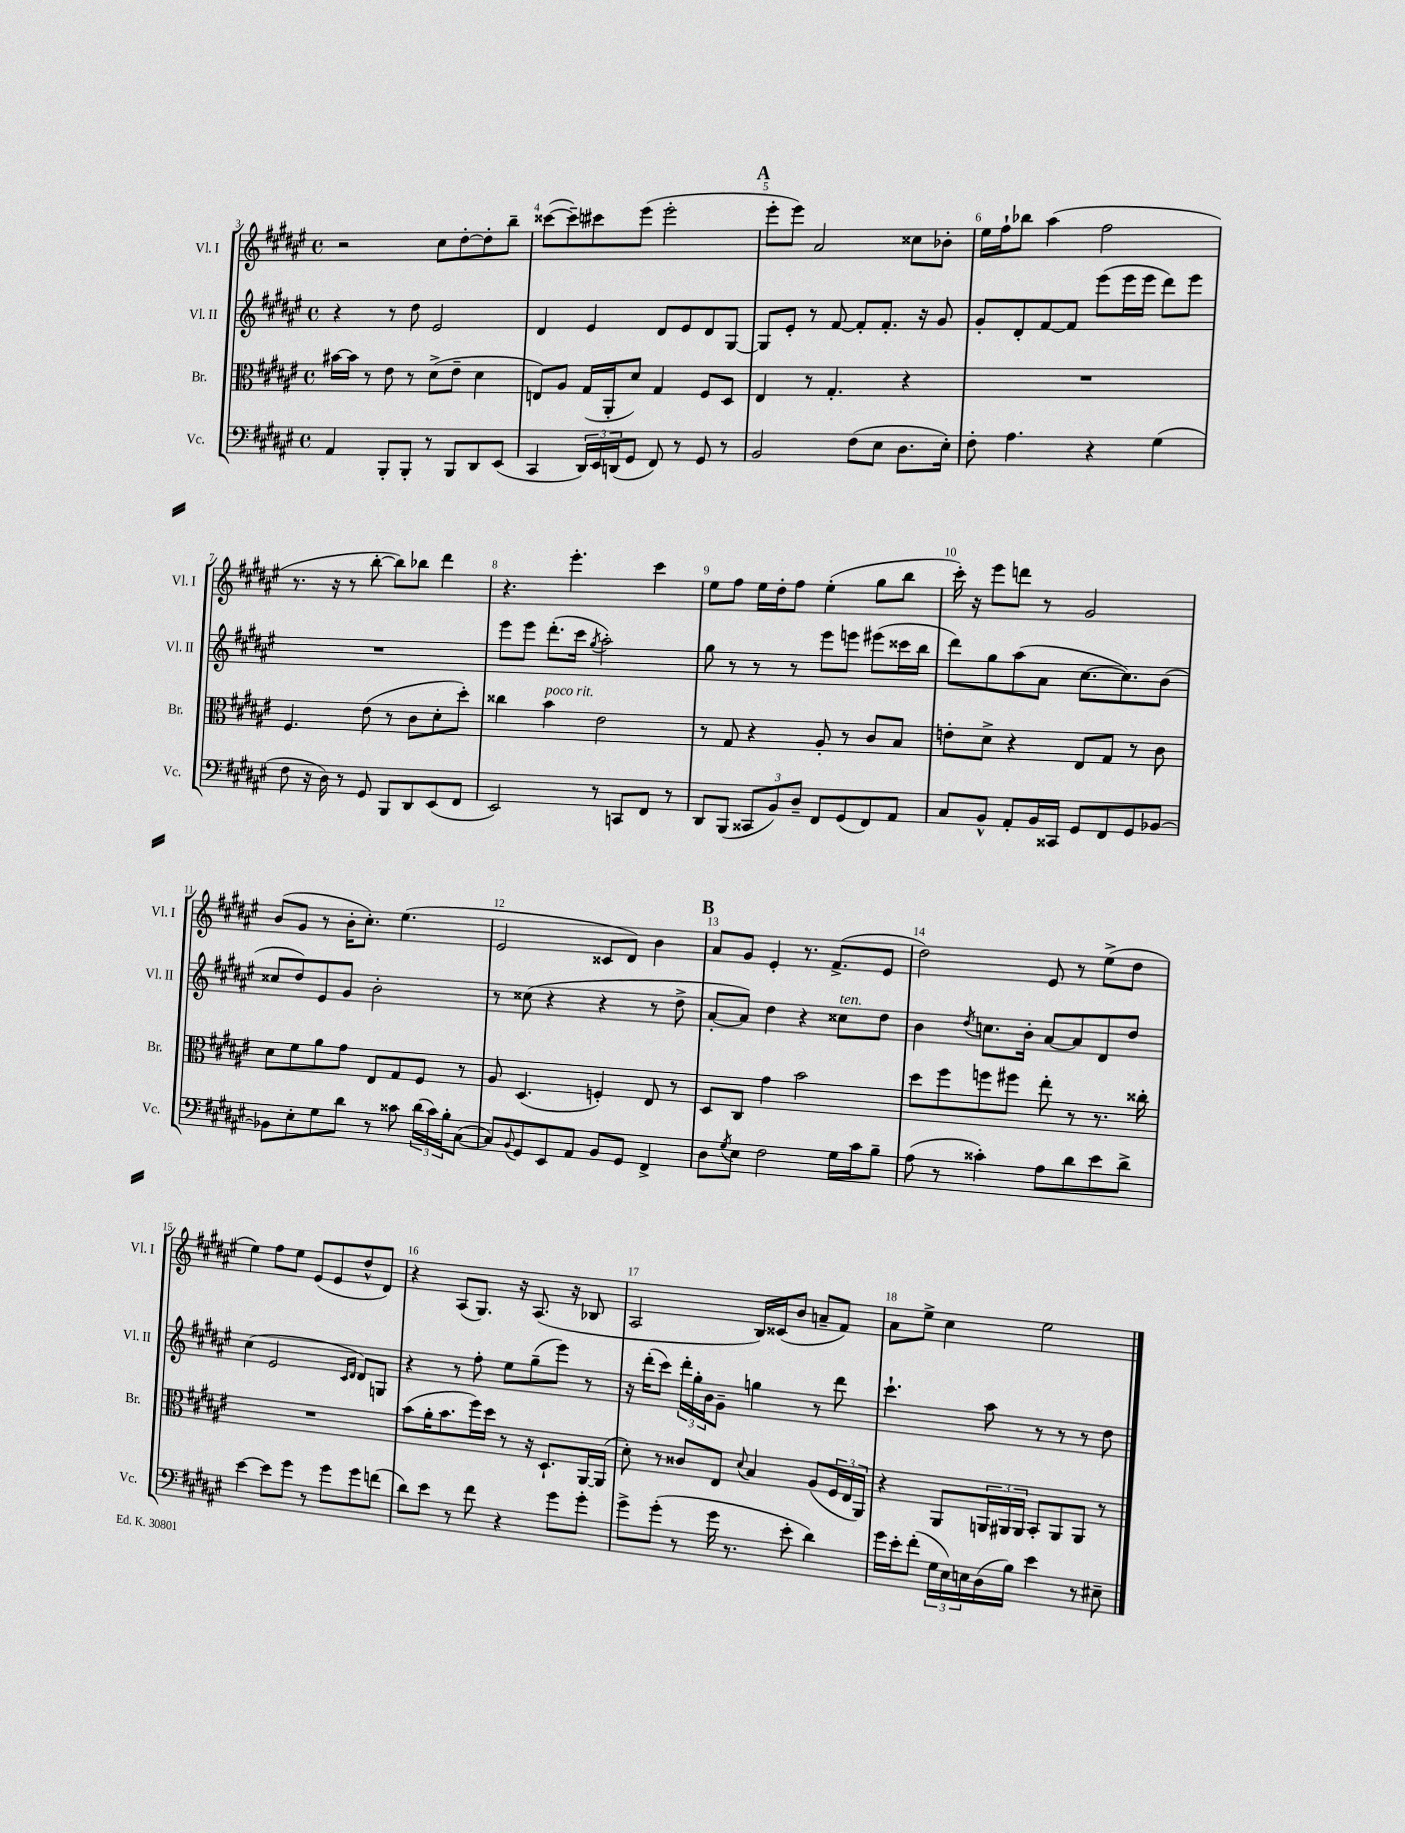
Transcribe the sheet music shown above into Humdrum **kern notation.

**kern	**kern	**kern	**kern
*staff4	*staff3	*staff2	*staff1
*clefF4	*clefC3	*clefG2	*clefG2
*k[f#c#g#d#a#e#]	*k[f#c#g#d#a#e#]	*k[f#c#g#d#a#e#]	*k[f#c#g#d#a#e#]
*M4/4	*M4/4	*M4/4	*M4/4
*met(c)	*met(c)	*met(c)	*met(c)
4AA#/	[16b#\LL	4r	2r
.	16b#\]JJ	.	.
.	8r	.	.
8BBB'/L	8e#\	8r	.
8BBB'/J	8r	8dd#\	.
8r	(8d#^\L	2e#/	8cc#\L
8BBB/L	8e#~\J	.	[8dd#'\
8DD#/	4d#\	.	8dd#'\]
(8EE#/J	.	.	8bb~\J
=	=	=	=
4CC#/	8E/L)	4d#/	([8ccc##\L
.	8A#/J	.	8ccc##~\])
24DD#/LL)	(16G#/LL	4e#/	8ccc#\
24EE#/	.	.	.
.	16AA#'/J	.	.
(24DD/J	.	.	.
8GG#/J	8d#/J)	.	(8eee#\J
8FF#/)	4G#/	8d#/L	2eee#'\
8r	.	8e#/	.
8GG#/	8F#/L	8d#/	.
8r	8D#/J	[8G#/J	.
=	=	=	=
2BB/	4E#/	8G#/]L	8eee#'\L
.	.	8e#'/J	8eee#\J)
.	8r	8r	2a#/
.	4.G#'/	[8f#/	.
(8F#\L	.	8f#'/]L	.
8E#\J	.	8.f#'/J	.
8.D#\L	4r	.	8cc##\L
.	.	16r	.
.	.	8g#/	8b-'\J
16E#'\Jk)	.	.	.
=	=	=	=
8F#'\	1r	8g#'/L	16ee#\LL
.	.	.	16ff#`\J
4.A#\	.	8d#'/	8bb-\J
.	.	[8f#/	(4aa#\
.	.	8f#/]J	.
4r	.	(8eee#\L	2ff#\
.	.	16eee#\L	.
.	.	16eee#\JJ	.
(4G#\	.	8ddd#\L)	.
.	.	8eee#\J	.
=	=	=	=
8F#\	4.F#/	1r	8.r
16r	.	.	.
16D#\)	.	.	16r
8r	.	.	8r
8GG#/	(8e#\	.	[8bb'\
8BBB/L	8r	.	8bb\]L)
8DD#/	8c#\L	.	8bb-\J
(8EE#/	8d#'\	.	4ddd#\
8FF#/J	8dd#'\J)	.	.
=	=	=	=
2EE#/)	4cc##\	8eee#\L	4.r
.	.	8eee#\J	.
.	4b\	(8.ddd#'\L	.
.	.	.	4.eee#'\
.	.	16ccc#\Jk	.
.	.	8qgg#/	.
8r	2e#\	2aa#'\)	.
8CC/L	.	.	.
8FF#/J	.	.	4ccc#\
8r	.	.	.
=	=	=	=
8DD#/L	8r	8gg#\	8ee#\L
(8BBB/J	8G#/	8r	8ff#\J
12CC##/L	4r	8r	16ee#\LL
.	.	.	16dd#'\J
12BB/)	.	.	.
.	.	8r	8ff#\J
12D#~/J	.	.	.
8FF#/L	8A#'/	8eee#\L	(4ee#'\
(8GG#/	8r	8eee\J	.
8FF#/)	8c#/L	(8eee#\L	8gg#\L
8AA#/J	8B/J	16ccc##\L	8bb\J
.	.	16bb\JJ	.
=	=	=	=
8C#/L	8e'\L	8ddd#\L)	16ccc#'\)
.	.	.	16r
8BB^^/J	8d#^\J	8gg#\	8eee#\L
8AA#'/L	4r	(8aa#\	8ddd\J
16BB/L	.	8a#\J	8r
16CC##/JJ	.	.	.
8GG#/L	8E#/L	[8.cc#\L	2g#/
8FF#/	8G#/J	.	.
.	.	8.cc#\])	.
8GG#/	8r	.	.
[8BB-/J	8c#\	(8b\J	.
=	=	=	=
8BB-\]L	8d#\L	8cc##/L	(8b/L
8E#'\	8f#\	8dd#/)	8g#/J
8G#\	8a#\	8e#/	8r
8d#\J	8g#\J	8g#/J	16b'\LK
.	.	.	8.cc#'\J)
8r	8E#/L	2b'\	.
8c##\	8G#/	.	(4.ee#\
(24d#\LL	8F#/J	.	.
24c##\)	.	.	.
24B'\J	.	.	.
([8C#\J	8r	.	.
=	=	=	=
8C#/]L)	8A#/	8r	2e#/
8qqBB/	.	.	.
8GG#/	(4.D#/	(8cc##\	.
8EE#/	.	4r	.
8AA#/J	.	.	.
8BB/L	4F'/)	4r	8c##/L
8GG#/J	.	.	8d#/J)
4FF#^/	8E#/	8r	4b\
.	8r	8dd#^\	.
=	=	=	=
8D#\L	8D#/L	[8a#'/L	8a#/L
8qG#/	.	.	.
8E#\J	8C#/J	8a#/]J)	8g#/J
2F#\	4g#\	4dd#\	4e#'/
.	2b\	4r	8.r
.	.	.	(8.f#^/L
16G#\LL	.	8cc##\L	.
16c#\J	.	.	.
8B~\J	.	8dd#\J	8e#/J
=	=	=	=
(8A#\	8dd#\L	4b\	2dd#\)
8r	8ff#\	.	.
.	.	8qdd#/	.
4c##'\)	8ff\	8.cc\L	.
.	8ff#\J	.	.
.	.	16b'\Jk	.
8A#\L	8ee#'\	[8a#/L	8e#/
8d#\	8r	8a#/]	8r
8e#\	8.r	8d#/	(8ee#^\L
8d#^\J	.	8dd#/J	8dd#\J
.	16cc##'\	.	.
=	=	=	=
[4e#\	1r	(4cc#\	4ee#\)
8e#\]L	.	2e#/	8ff#\L
8g#\J	.	.	8ee#\J
8r	.	.	(8e#/L
8g#\L	.	.	8e#/
.	.	16qqc#/LL	.
.	.	16qqd#/JJ	.
8g#\	.	8d#/L)	8dd#^^/
(8f\J	.	8G/J	8d#/J)
=	=	=	=
8d#\L)	(8b\L	4r	4r
8e#\J	16a#'\K	.	.
.	8.b\	.	.
8r	.	8r	(8A#/L
8f#\	16ff#\L)	8ff#'\	8.G#/J)
.	16dd#\JJ	.	.
4r	8r	8ee#\L	.
.	.	.	16r
.	16r	(8gg#~\	(8.A#/
.	8.D#`/L	.	.
8g#\L	.	8eee#\J)	.
.	.	.	16r
8g#'\J	[16AA#/L	8r	8B-/
.	(16AA#/]JJ	.	.
=	=	=	=
8g#^\L	8d#'\)	16r	2A#/
.	.	(16ddd#'\LK	.
(8g#'\J	8r	8ccc#\J)	.
8r	8c##/L	24ddd#'\LL	.
.	.	24gg#'\	.
.	.	24b\J	.
16g#\	8E#/J	8g#~\J	.
8.r	.	.	.
.	8qqd#/	.	.
.	4B/	4gg\	16B/LL)
.	.	.	(16c##/J
8e#'\	.	.	8b/J
4d#\)	(8A#/L	8r	8a~/L
.	24F#/L	8ddd#\	8f#/J)
.	24E#/	.	.
.	24AA#/JJ)	.	.
=	=	=	=
16g#\LL	4r	4.ccc#`\	8a#\L
16e#'\J	.	.	.
(8f#'\J	.	.	8ee#^\J
24G#\LL	8AA#/L	.	4cc#\
24E#\)	.	.	.
24E\	.	.	.
(16D#\	24AA/L	8aa#\	.
.	24AA#/	.	.
16B\JJ)	.	.	.
.	24AA#/JJ	.	.
4e#\	8BB'/L	8r	2ee#\
.	8AA#/	8r	.
8r	8AA#/J	8r	.
8E#~\	8r	8dd#\	.
==	==	==	==
*-	*-	*-	*-
